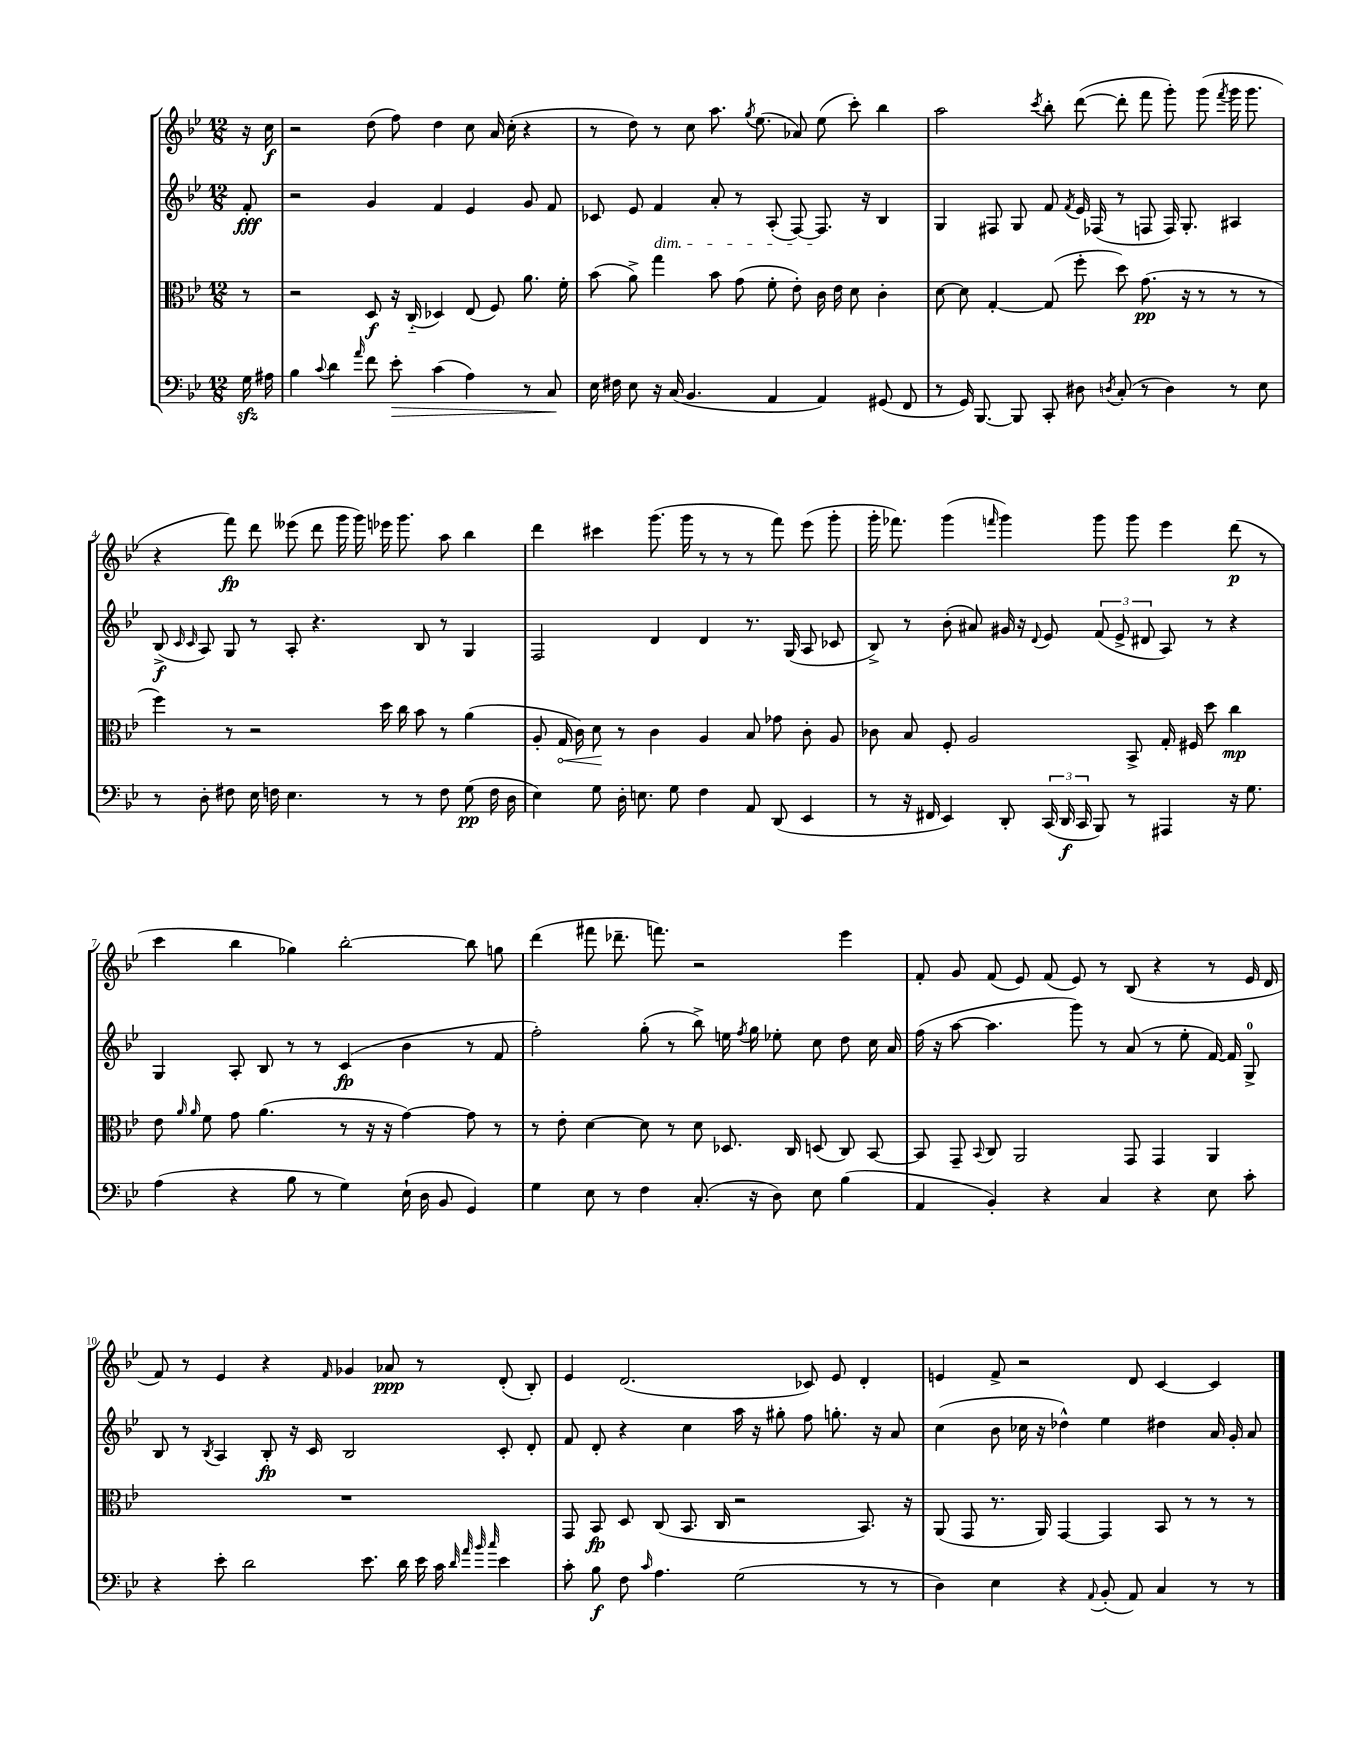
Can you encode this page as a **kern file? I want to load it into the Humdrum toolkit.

**kern	**dynam	**kern	**dynam	**kern	**dynam	**kern	**dynam
*part4	*part4	*part3	*part3	*part2	*part2	*part1	*part1
*staff4	*staff4	*staff3	*staff3	*staff2	*staff2	*staff1	*staff1
*clefF4	*	*clefC3	*	*clefG2	*	*clefG2	*
*k[b-e-]	*	*k[b-e-]	*	*k[b-e-]	*	*k[b-e-]	*
*M12/8	*	*M12/8	*	*M12/8	*	*M12/8	*
=	=	=	=	=	=	=	=
16Gzz\	.	8r	.	8f'/	fff	16r	.
16A#X\	.	.	.	.	.	16cc\	f
=1	=1	=1	=1	=1	=1	=1	=1
4B-\	.	2r	.	2r	.	2r	.
8qqc/	.	.	.	.	.	.	.
4d\	.	.	.	.	.	.	.
16qqa/	.	.	.	.	.	.	.
8f\	.	8D/	f	4g/	.	(8dd\	.
!	!LO:HP:b	!	!	!	!	!	!
8e-'\	>	16r	.	.	.	8ff\)	.
.	.	(16C/	.	.	.	.	.
(4c\	.	4D-X/)	.	4f/	.	4dd\	.
4A\)	.	(8E-/	.	4e-/	.	8cc\	.
.	.	8F/)	.	.	.	16a/	.
.	.	.	.	.	.	(16cc'\	.
8r	.	8.a\	.	8g/	.	4r	.
8C/	.	.	.	8f/	.	.	.
.	.	16f'\	.	.	.	.	.
.	]	.	.	.	.	.	.
=2	=2	=2	=2	=2	=2	=2	=2
16E-\	.	(8b-\	.	8c-X/	.	8r	.
16F#X\	.	.	.	.	.	.	.
8E-\	.	8a^\)	.	8e-/	.	8dd\)	.
!	!	!	!	!LO:TX:b:i:t=dim.	!	!	!
16r	.	4gg\	.	4f/	.	8r	.
(16C/	.	.	.	.	.	.	.
4.BB-/	.	.	.	.	.	8cc\	.
.	.	8b-\	.	8a'/	.	8.aa\	.
.	.	(8g\	.	8r	.	.	.
.	.	.	.	.	.	8qgg/	.
.	.	.	.	.	.	(8.ee-\	.
4AA/	.	8f'\	.	(8A'/	.	.	.
.	.	8e-'\)	.	[8F/)	.	8a-X/)	.
4AA/)	.	16c\	.	8.F/]	.	(8ee-\	.
.	.	16e-\	.	.	.	.	.
.	.	8d\	.	.	.	8ccc'\)	.
.	.	.	.	16r	.	.	.
(8GG#X/	.	4c'\	.	4B-/	.	4bb-\	.
8FF/	.	.	.	.	.	.	.
=3	=3	=3	=3	=3	=3	=3	=3
8r	.	[8d\	.	4G/	.	2aa\	.
16GG/)	.	8d\]	.	.	.	.	.
[8.BBB-/	.	.	.	.	.	.	.
.	.	[4G'/	.	8F#X/	.	.	.
8BBB-/]	.	.	.	8G/	.	.	.
.	.	.	.	.	.	8qccc/	.
8CC'/	.	(8G/]	.	8f/	.	8bb-'\	.
.	.	.	.	8qf/	.	.	.
8D#X\	.	8ff'\	.	16e-/	.	([8ddd\	.
.	.	.	.	(16F-X/	.	.	.
8qDn/	.	.	.	.	.	.	.
(8C'/	.	8dd\)	.	8r	.	8ddd'\]	.
8r	.	(8.g\	pp	8Fn/	.	8fff\	.
4D\)	.	.	.	16F/)	.	8ggg'\)	.
.	.	16r	.	8.G'/	.	.	.
.	.	8r	.	.	.	(8ggg\	.
.	.	.	.	.	.	8qfff/	.
8r	.	8r	.	4A#X/	.	16ggg\	.
.	.	.	.	.	.	8.ggg\	.
8E-\	.	8r	.	.	.	.	.
!!LO:LB:g=z
=4	=4	=4	=4	=4	=4	=4	=4
8r	.	4ff\)	.	(8B-^/	f	4r	.
.	.	.	.	16qqc/	.	.	.
.	.	.	.	16qqc/	.	.	.
8D'\	.	.	.	8A/)	.	.	.
8F#X\	.	8r	.	8G/	.	8fff\)	fp
16E-\	.	2r	.	8r	.	8ddd\	.
16Fn\	.	.	.	.	.	.	.
4.E-\	.	.	.	8A'/	.	(8eee--X\	.
.	.	.	.	4.r	.	8ddd\	.
.	.	.	.	.	.	16ggg\	.
.	.	.	.	.	.	16ggg\)	.
8r	.	16dd\	.	.	.	16eee-X\	.
.	.	16cc\	.	.	.	8.ggg\	.
8r	.	8b-\	.	8B-/	.	.	.
8F\	.	8r	.	8r	.	8aa\	.
(8G\	pp	(4a\	.	4G/	.	4bb-\	.
16F\	.	.	.	.	.	.	.
16D\	.	.	.	.	.	.	.
=5	=5	=5	=5	=5	=5	=5	=5
4E-\)	.	8A'/	.	2F/	.	4ddd\	.
!	!	!	!LO:HP:b	!	!	!	!
.	.	16G/	<	.	.	.	.
.	.	16c\)	.	.	.	.	.
8G\	.	8d\	.	.	.	4ccc#X\	.
16D'\	.	8r	[	.	.	.	.
8.En\	.	.	.	.	.	.	.
.	.	4c\	.	4d/	.	(8.ggg\	.
8G\	.	.	.	.	.	.	.
.	.	.	.	.	.	16ggg\	.
4F\	.	4A/	.	4d/	.	8r	.
.	.	.	.	.	.	8r	.
8AA/	.	8B-/	.	8.r	.	8r	.
(8DD/	.	8g-X\	.	.	.	8fff\)	.
.	.	.	.	(16G/	.	.	.
4EE-/	.	8c'\	.	8A/	.	(8eee-\	.
.	.	8A/	.	8c-X/	.	8ggg'\	.
=6	=6	=6	=6	=6	=6	=6	=6
8r	.	8c-X\	.	8B-^/)	.	16ggg'\	.
.	.	.	.	.	.	8.fff-X\)	.
16r	.	8B-/	.	8r	.	.	.
16FF#X/	.	.	.	.	.	.	.
4EE-/)	.	8F'/	.	(8b-'\	.	(4ggg\	.
.	.	2A/	.	8a#X/)	.	.	.
.	.	.	.	.	.	16qqfffn/	.
8DD'/	.	.	.	16g#X/	.	4ggg\)	.
.	.	.	.	16r	.	.	.
.	.	.	.	8qqd/	.	.	.
(24CC/	.	.	.	8e-/	.	.	.
24DD/	f	.	.	.	.	.	.
24CC/	.	.	.	.	.	.	.
8BBB-/)	.	.	.	(12f/	.	8ggg\	.
.	.	.	.	12e-^/	.	.	.
8r	.	8BB-^/	.	.	.	8ggg\	.
.	.	.	.	12d#X/	.	.	.
4AAA#X/	.	16G'/	.	8A/)	.	4eee-\	.
.	.	16F#X/	.	.	.	.	.
.	.	8dd\	.	8r	.	.	.
16r	.	4cc\	mp	4r	.	(8ddd\	p
8.G\	.	.	.	.	.	.	.
.	.	.	.	.	.	8r	.
!!LO:LB:g=z
=7	=7	=7	=7	=7	=7	=7	=7
(4A\	.	8e-\	.	4G/	.	4ccc\	.
.	.	16qqa/	.	.	.	.	.
.	.	16qqa/	.	.	.	.	.
.	.	8f\	.	.	.	.	.
4r	.	8g\	.	8A'/	.	4bb-\	.
.	.	(4.a\	.	8B-/	.	.	.
8B-\	.	.	.	8r	.	4gg-X\)	.
8r	.	.	.	8r	.	.	.
4G\)	.	8r	.	(4c/	fp	[2bb-'\	.
.	.	16r	.	.	.	.	.
.	.	16r	.	.	.	.	.
(16E-`\	.	[4g\)	.	4b-\	.	.	.
16D\	.	.	.	.	.	.	.
8BB-/	.	.	.	.	.	.	.
4GG/)	.	8g\]	.	8r	.	8bb-\]	.
.	.	8r	.	8f/	.	8ggn\	.
=8	=8	=8	=8	=8	=8	=8	=8
4G\	.	8r	.	2ff'\)	.	(4ddd\	.
.	.	8e-'\	.	.	.	.	.
8E-\	.	[4d\	.	.	.	8fff#X\	.
8r	.	.	.	.	.	8.ddd-X~\	.
4F\	.	8d\]	.	(8gg'\	.	.	.
.	.	.	.	.	.	8.fffn\)	.
.	.	8r	.	8r	.	.	.
(8.C'/	.	8d\	.	8bb-^\)	.	2r	.
.	.	8.D-X/	.	16een\	.	.	.
.	.	.	.	8qff/	.	.	.
16r	.	.	.	16gg\	.	.	.
8D\)	.	.	.	8ee-X'\	.	.	.
.	.	16C/	.	.	.	.	.
8E-\	.	(8Dn/	.	8cc\	.	.	.
(4B-\	.	8C/)	.	8dd\	.	4eee-\	.
.	.	[8BB-/	.	16cc\	.	.	.
.	.	.	.	16a/	.	.	.
=9	=9	=9	=9	=9	=9	=9	=9
4AA/	.	8BB-/]	.	(16ff\	.	8f'/	.
.	.	.	.	16r	.	.	.
.	.	8GG~/	.	[8aa\	.	8g/	.
.	.	8qqBB-/	.	.	.	.	.
4BB-'/)	.	8C/	.	4.aa\]	.	(8f/	.
.	.	2AA/	.	.	.	8e-/)	.
4r	.	.	.	.	.	(8f/	.
.	.	.	.	8ggg\)	.	8e-/)	.
4C/	.	.	.	8r	.	8r	.
.	.	8GG/	.	(8a/	.	(8B-/	.
4r	.	4GG/	.	8r	.	4r	.
.	.	.	.	8ee-'\	.	.	.
8E-\	.	4AA/	.	[16f/)	.	8r	.
.	.	.	.	16f/]	.	.	.
8c'\	.	.	.	8G^/	.	16e-/	.
.	.	.	.	.	.	16d/	.
!!LO:LB:g=z
=10	=10	=10	=10	=10	=10	=10	=10
4r	.	1.r	.	8B-/	.	8f/)	.
.	.	.	.	8r	.	8r	.
.	.	.	.	8qB-/	.	.	.
8e-'\	.	.	.	4A/	.	4e-/	.
2d\	.	.	.	.	.	.	.
.	.	.	.	8B-'/	fp	4r	.
.	.	.	.	16r	.	.	.
.	.	.	.	16c/	.	.	.
.	.	.	.	.	.	16qqf/	.
.	.	.	.	2B-/	.	4g-X/	.
8.e-\	.	.	.	.	.	.	.
.	.	.	.	.	.	8a-X/	ppp
16d\	.	.	.	.	.	.	.
16e-\	.	.	.	.	.	8r	.
16c\	.	.	.	.	.	.	.
32qqd/	.	.	.	.	.	.	.
32qqa/	.	.	.	.	.	.	.
32qqb-/	.	.	.	.	.	.	.
32qqcc/	.	.	.	.	.	.	.
4e-\	.	.	.	8c'/	.	(8d'/	.
.	.	.	.	8d'/	.	8B-'/)	.
=11	=11	=11	=11	=11	=11	=11	=11
8c'\	.	8GG/	.	8f/	.	4e-/	.
8B-\	f	8BB-/	fp	8d'/	.	.	.
8F\	.	8D/	.	4r	.	(2.d/	.
16qqc/	.	.	.	.	.	.	.
4.A\	.	(8C/	.	.	.	.	.
.	.	8.BB-/	.	4cc\	.	.	.
.	.	16C/	.	.	.	.	.
(2G\	.	2r	.	16aa\	.	.	.
.	.	.	.	16r	.	.	.
.	.	.	.	8gg#X'\	.	.	.
.	.	.	.	8ff\	.	8c-X/)	.
.	.	.	.	8.ggn'\	.	8e-/	.
8r	.	8.BB-/)	.	.	.	4d'/	.
.	.	.	.	16r	.	.	.
8r	.	.	.	8a/	.	.	.
.	.	16r	.	.	.	.	.
=12	=12	=12	=12	=12	=12	=12	=12
4D\)	.	(8AA/	.	(4cc\	.	4en/	.
.	.	8GG/	.	.	.	.	.
4E-\	.	8.r	.	8b-\	.	8f^/	.
.	.	.	.	16cc-X\	.	2r	.
.	.	16AA/)	.	16r	.	.	.
4r	.	[4GG/	.	4dd-X^^\)	.	.	.
8qqAA/	.	.	.	.	.	.	.
(8BB-'/	.	4GG/]	.	4ee-\	.	.	.
8AA/)	.	.	.	.	.	8d/	.
4C/	.	8BB-/	.	4dd#X\	.	[4c/	.
.	.	8r	.	.	.	.	.
8r	.	8r	.	16a/	.	4c/]	.
.	.	.	.	16g'/	.	.	.
8r	.	8r	.	8a/	.	.	.
==	==	==	==	==	==	==	==
*-	*-	*-	*-	*-	*-	*-	*-
